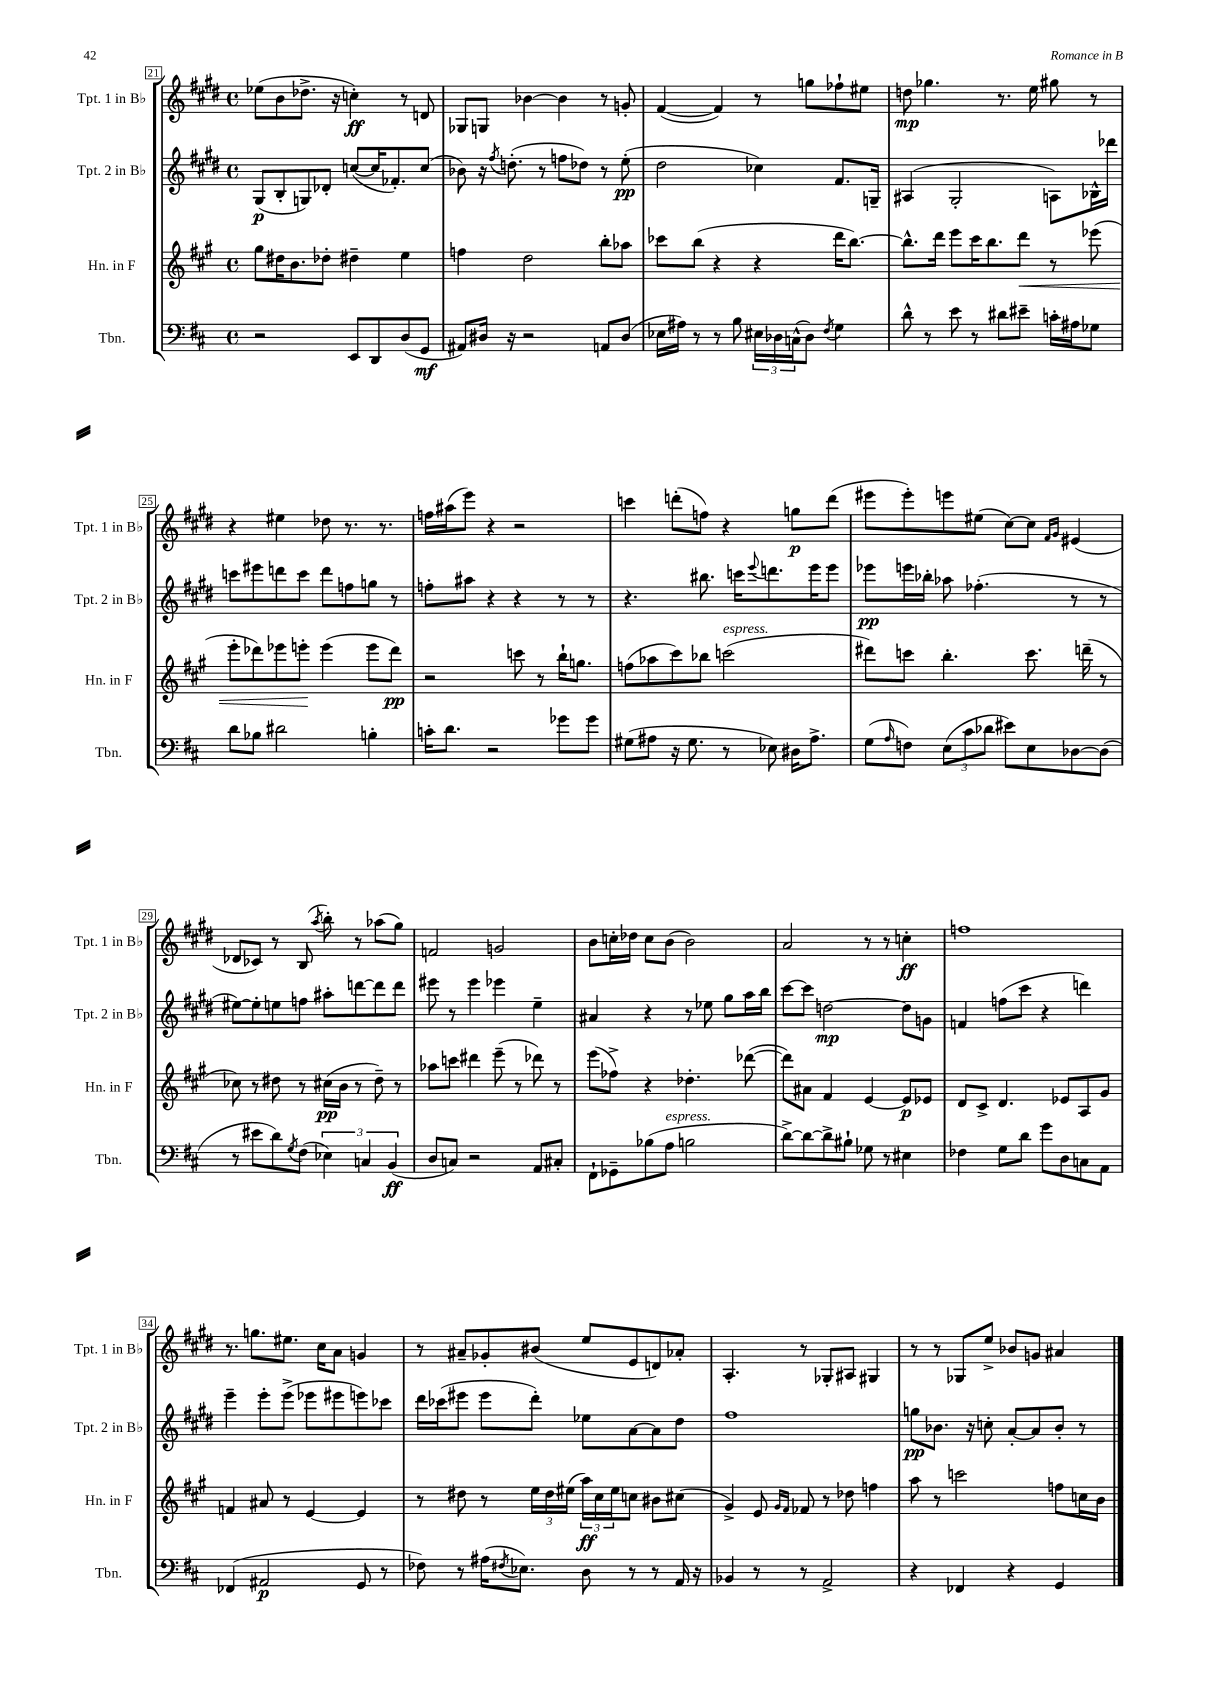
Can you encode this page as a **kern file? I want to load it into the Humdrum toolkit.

**kern	**dynam	**kern	**dynam	**kern	**dynam	**kern	**dynam
*part4	*part4	*part3	*part3	*part2	*part2	*part1	*part1
*staff4	*staff4	*staff3	*staff3	*staff2	*staff2	*staff1	*staff1
*I"Tbn.	*	*I"Hn. in F	*	*I"Tpt. 2 in B♭	*	*I"Tpt. 1 in B♭	*
*I'Tbn.	*	*I'Hn. in F	*	*I'Tpt. 2 in B♭	*	*I'Tpt. 1 in B♭	*
*clefF4	*	*clefG2	*	*clefG2	*	*clefG2	*
*k[f#c#]	*	*k[f#c#g#]	*	*k[f#c#g#d#]	*	*k[f#c#g#d#]	*
*M4/4	*	*M4/4	*	*M4/4	*	*M4/4	*
*met(c)	*	*met(c)	*	*met(c)	*	*met(c)	*
=21	=21	=21	=21	=21	=21	=21	=21
2r	.	8gg#\L	.	(8G#/L	p	(8ee-X\L	.
.	.	16dd#X\K	.	8B'/	.	8b\	.
.	.	8.b\	.	.	.	.	.
.	.	.	.	8Gn/)	.	8.dd-X^\J	.
.	.	8dd-X'\J	.	8d-X'/J	.	.	.
.	.	.	.	.	.	16r	.
8EE/L	.	4dd#X~\	.	([8ccn/L	.	4ccn'\)	ff
8DD/	.	.	.	16cc/K]	.	.	.
.	.	.	.	8.f-X'/)	.	.	.
(8D/	.	4ee\	.	.	.	8r	.
8GG/J	mf	.	.	(8cc/J	.	8dn/	.
=22	=22	=22	=22	=22	=22	=22	=22
8AA#X/L)	.	4ffn\	.	8b-X\)	.	8G-X/L	.
16D#X/Jk	.	.	.	16r	.	8Gn/J	.
.	.	.	.	8qff#/	.	.	.
16r	.	.	.	(8.ddn'\	.	.	.
2r	.	2dd\	.	.	.	[4b-X\	.
.	.	.	.	8r	.	.	.
.	.	.	.	8ffn\L	.	4b-\]	.
.	.	.	.	8dd-X\J)	.	.	.
8AAn/L	.	8bb'\L	.	8r	.	8r	.
(8D#/J	.	8aa-X\J	.	(8ee'\	pp	8gn'/	.
=23	=23	=23	=23	=23	=23	=23	=23
16E-X\LL	.	8ccc-X\L	.	2dd#\	.	([4f#/	.
16A#X\JJ)	.	.	.	.	.	.	.
8r	.	(8bb\J	.	.	.	.	.
8r	.	4r	.	.	.	4f#/])	.
8B\	.	.	.	.	.	.	.
24E#X\LL	.	4r	.	4cc-X\)	.	8r	.
24D-X\	.	.	.	.	.	.	.
(24Cn^^\J	.	.	.	.	.	.	.
8D-\J)	.	.	.	.	.	8ggn\L	.
8qF#/	.	.	.	.	.	.	.
4G\	.	16ddd\KL	.	8.f#/L	.	8ff-X`\	.
.	.	[8.bb\J)	.	.	.	.	.
.	.	.	.	.	.	8ee#X\J	.
.	.	.	.	16Gn~/Jk	.	.	.
=24	=24	=24	=24	=24	=24	=24	=24
8d^^\	.	8.bb^^\L]	.	(4A#X/	.	8ddn\	mp
8r	.	.	.	.	.	4.gg-X\	.
.	.	16ddd\Jk	.	.	.	.	.
8e\	.	8eee\L	.	2G#'/	.	.	.
8r	.	16ccc#\K	.	.	.	.	.
.	.	8.bb\	.	.	.	.	.
8d#X\L	.	.	.	.	.	8.r	.
!	!	!	!LO:HP:b	!	!	!	!
8e#X~\J	.	8ddd\J	<	.	.	.	.
.	.	.	.	.	.	16ee\	.
16cn'\LL	.	8r	.	8An\L)	.	8gg#X\	.
16A#X\J	.	.	.	.	.	.	.
8G-X\J	.	(8eee-X\	.	16B-X^^\L	.	8r	.
.	.	.	.	16ddd-X\JJ	.	.	.
!!LO:LB:g=z
=25	=25	=25	=25	=25	=25	=25	=25
8d\L	.	8eee'\L	.	8cccn\L	.	4r	.
8B-X\J	.	8ddd-X\)	.	8eee#X\	.	.	.
2d#X\	.	8eee-X\	.	8dddn\	.	4ee#X\	.
.	.	8eeen'\J	.	8ccc\J	.	.	.
.	.	(4eee\	[	8ddd\L	.	8dd-X\	.
.	.	.	.	8ffn\	.	8.r	.
4Bn'\	.	8eee\L	.	8ggn\J	.	.	.
.	.	.	.	.	.	8.r	.
.	.	8ddd-\J)	pp	8r	.	.	.
=26	=26	=26	=26	=26	=26	=26	=26
16cn'\KL	.	2r	.	8ffn'\L	.	16ffn\LL	.
8.d\J	.	.	.	.	.	(16aa#X\J	.
.	.	.	.	8aa#X\J	.	8eee\J)	.
2r	.	.	.	4r	.	4r	.
.	.	8cccn\	.	4r	.	2r	.
.	.	8r	.	.	.	.	.
8g-X\L	.	16bb`\KL	.	8r	.	.	.
.	.	8.ggn\J	.	.	.	.	.
8g-\J	.	.	.	8r	.	.	.
=27	=27	=27	=27	=27	=27	=27	=27
(8G#X\L	.	(8ffn\L	.	4.r	.	4cccn\	.
8A#X\J	.	8aa-X\	.	.	.	.	.
16r	.	8ccc#\)	.	.	.	(8dddn'\L	.
8.G#\	.	.	.	.	.	.	.
.	.	8bb-X\J	.	8.bb#X\	.	8ffn\J)	.
!	!	!LO:TX:a:i:t=espress.	!	!	!	!	!
8r	.	(2cccn\	.	.	.	4r	.
.	.	.	.	16cccn\KL	.	.	.
.	.	.	.	8qqeee/	.	.	.
8E-X\)	.	.	.	8.dddn\	.	.	.
16D#X\KL	.	.	.	.	.	8ggn\L	p
8.A#^\J	.	.	.	16eee\K	.	.	.
.	.	.	.	8eee\J	.	(8ddd\J	.
=28	=28	=28	=28	=28	=28	=28	=28
(8G\L	.	8ddd#X\L)	.	8eee-X\L	pp	8eee#X\L	.
16qqA/	.	.	.	.	.	.	.
8Fn\J)	.	8cccn\J	.	16eeen\L	.	8eee#'\)	.
.	.	.	.	16bb-X'\JJ	.	.	.
(12E\L	.	4.bb'\	.	8aa-X\	.	8eeen\	.
12c#\	.	.	.	.	.	.	.
.	.	.	.	(4.ff-X'\	.	(8ee#X\J	.
12d-X\J	.	.	.	.	.	.	.
8e#X\L)	.	.	.	.	.	[8cc#\L)	.
8E\	.	8.ccc\	.	.	.	8cc#\J]	.
.	.	.	.	.	.	16qqf#/LL	.
.	.	.	.	.	.	16qqg#/JJ	.
[8D-X\	.	.	.	8r	.	(4e#X/	.
.	.	(16dddn~\	.	.	.	.	.
(8D-\J]	.	8r	.	8r	.	.	.
!!LO:LB:g=z
=29	=29	=29	=29	=29	=29	=29	=29
8r	.	8cc-X\)	.	[8ee#X\L)	.	8d-X/L	.
8e#X\L	.	8r	.	8ee#'\]	.	8c-X/J)	.
8d\)	.	8dd#X\	.	8een\	.	8r	.
8qG/	.	.	.	.	.	.	.
(8F#\J	.	8r	.	8ffn\J	.	(8B/	.
.	.	.	.	.	.	8qaa/	.
6E-X\)	.	(16cc#X\LL	pp	8aa#X'\L	.	8bb'\)	.
.	.	16b\JJ	.	.	.	.	.
.	.	8r	.	[8dddn\	.	8r	.
6Cn/	.	.	.	.	.	.	.
.	.	8dd#~\)	.	8ddd\]	.	(8aa-X\L	.
(6BB/	ff	.	.	.	.	.	.
.	.	8r	.	8ddd\J	.	8gg#\J)	.
=30	=30	=30	=30	=30	=30	=30	=30
8D/L	.	8aa-X\L	.	8eee#X\	.	2fn/	.
8Cn/J)	.	8cccn\J	.	8r	.	.	.
2r	.	4ddd#X\	.	4eee#\	.	.	.
.	.	(8eee~\	.	4eee-X\	.	2gn/	.
.	.	8r	.	.	.	.	.
8AA/L	.	8ddd-X\)	.	4ee~\	.	.	.
8C#X'/J	.	8r	.	.	.	.	.
=31	=31	=31	=31	=31	=31	=31	=31
8FF#`\L	.	(8eee\L	.	4a#X/	.	8b\L	.
8GG-X~\	.	8ff-X^\J)	.	.	.	16ccn'\L	.
.	.	.	.	.	.	16dd-X\JJ	.
(8B-X\	.	4r	.	4r	.	8cc\L	.
!LO:TX:a:i:t=espress.	!	!	!	!	!	!	!
8A\J	.	.	.	.	.	(8b\J	.
2Bn\	.	4.dd-X'\	.	8r	.	2b\)	.
.	.	.	.	8ee-X\	.	.	.
.	.	.	.	8gg#\L	.	.	.
.	.	([8ddd-X\	.	16aa\L	.	.	.
.	.	.	.	16bb\JJ	.	.	.
=32	=32	=32	=32	=32	=32	=32	=32
[8d^\L)	.	8ddd-\L])	.	[8ccc#\L	.	2a/	.
8d\_	.	8a#X\J	.	8ccc#\J]	.	.	.
8d^\]	.	4f#/	.	[2ddn\	mp	.	.
8B#X`\J	.	.	.	.	.	.	.
8G-X\	.	[4e/	.	.	.	8r	.
8r	.	.	.	.	.	8r	.
4E#X\	.	8e/L]	p	8dd\L]	.	4ccn'\	ff
.	.	8e-X/J	.	8gn\J	.	.	.
=33	=33	=33	=33	=33	=33	=33	=33
4F-X\	.	8d/L	.	4fn/	.	1ffn	.
.	.	8c#^/J	.	.	.	.	.
8G\L	.	4.d/	.	(8ffn\L	.	.	.
8d\J	.	.	.	8ccc#\J	.	.	.
8g\L	.	.	.	4r	.	.	.
8D\	.	8e-X/L	.	.	.	.	.
8Cn\	.	8A/	.	4dddn\)	.	.	.
8AA\J	.	8g#/J	.	.	.	.	.
!!LO:LB:g=z
=34	=34	=34	=34	=34	=34	=34	=34
(4FF-X/	.	4fn/	.	4eee~\	.	8.r	.
.	.	.	.	.	.	8.ggn\L	.
2AA#X/	p	8a#X/	.	8eee'\L	.	.	.
.	.	8r	.	(8eee^\J	.	8.ee#X\J	.
.	.	[4e/	.	8eee-X\L	.	.	.
.	.	.	.	.	.	16cc#\KL	.
.	.	.	.	8eee#X\	.	8a\J	.
8GG/	.	4e/]	.	8eeen\)	.	4gn/	.
8r	.	.	.	8ccc-X\J	.	.	.
=35	=35	=35	=35	=35	=35	=35	=35
8F-X\)	.	8r	.	16ddd#\LL	.	8r	.
.	.	.	.	(16ccc-X\J	.	.	.
8r	.	8dd#X\	.	8eee#X\J	.	8a#X~/L	.
(16A#X\KL	.	8r	.	8eee#\L	.	8g-X'/	.
8qF#X/	.	.	.	.	.	.	.
8.E-X\J)	.	.	.	.	.	.	.
.	.	24ee\LL	.	8ddd#'\J)	.	(8b#X/J	.
.	.	24dd#\	.	.	.	.	.
.	.	(24ee#X\JJ	.	.	.	.	.
8D\	.	24aa\LL)	ff	8ee-X\L	.	8ee/L	.
.	.	24cc#\	.	.	.	.	.
.	.	24ee#\J	.	.	.	.	.
8r	.	8ccn\J	.	[8a\	.	8e/	.
8r	.	8b#X\L	.	8a\]	.	8dn/)	.
16AA/	.	(8cc#X\J	.	8dd#\J	.	8a-X'/J	.
16r	.	.	.	.	.	.	.
=36	=36	=36	=36	=36	=36	=36	=36
4BB-X/	.	4g#^/)	.	1ff#	.	4.A'/	.
8r	.	8e/	.	.	.	.	.
.	.	16qqg#/LL	.	.	.	.	.
.	.	16qqf#/JJ	.	.	.	.	.
8r	.	8f-X/	.	.	.	8r	.
2AA^/	.	8r	.	.	.	8G-X'/L	.
.	.	8dd-X\	.	.	.	8A#X/J	.
.	.	4ffn\	.	.	.	4G#X/	.
=37	=37	=37	=37	=37	=37	=37	=37
4r	.	8aa\	.	8ggn\L	pp	8r	.
.	.	8r	.	8.b-X\J	.	8r	.
4FF-X/	.	2cccn\	.	.	.	8G-X/L	.
.	.	.	.	16r	.	.	.
.	.	.	.	8ccn'\	.	8ee^/J	.
4r	.	.	.	[8a'/L	.	8b-X/L	.
.	.	.	.	8a/]	.	8gn/J	.
4GG/	.	8ffn\L	.	8b-'/J	.	4a#X/	.
.	.	16ccn\L	.	8r	.	.	.
.	.	16b\JJ	.	.	.	.	.
==	==	==	==	==	==	==	==
*-	*-	*-	*-	*-	*-	*-	*-
